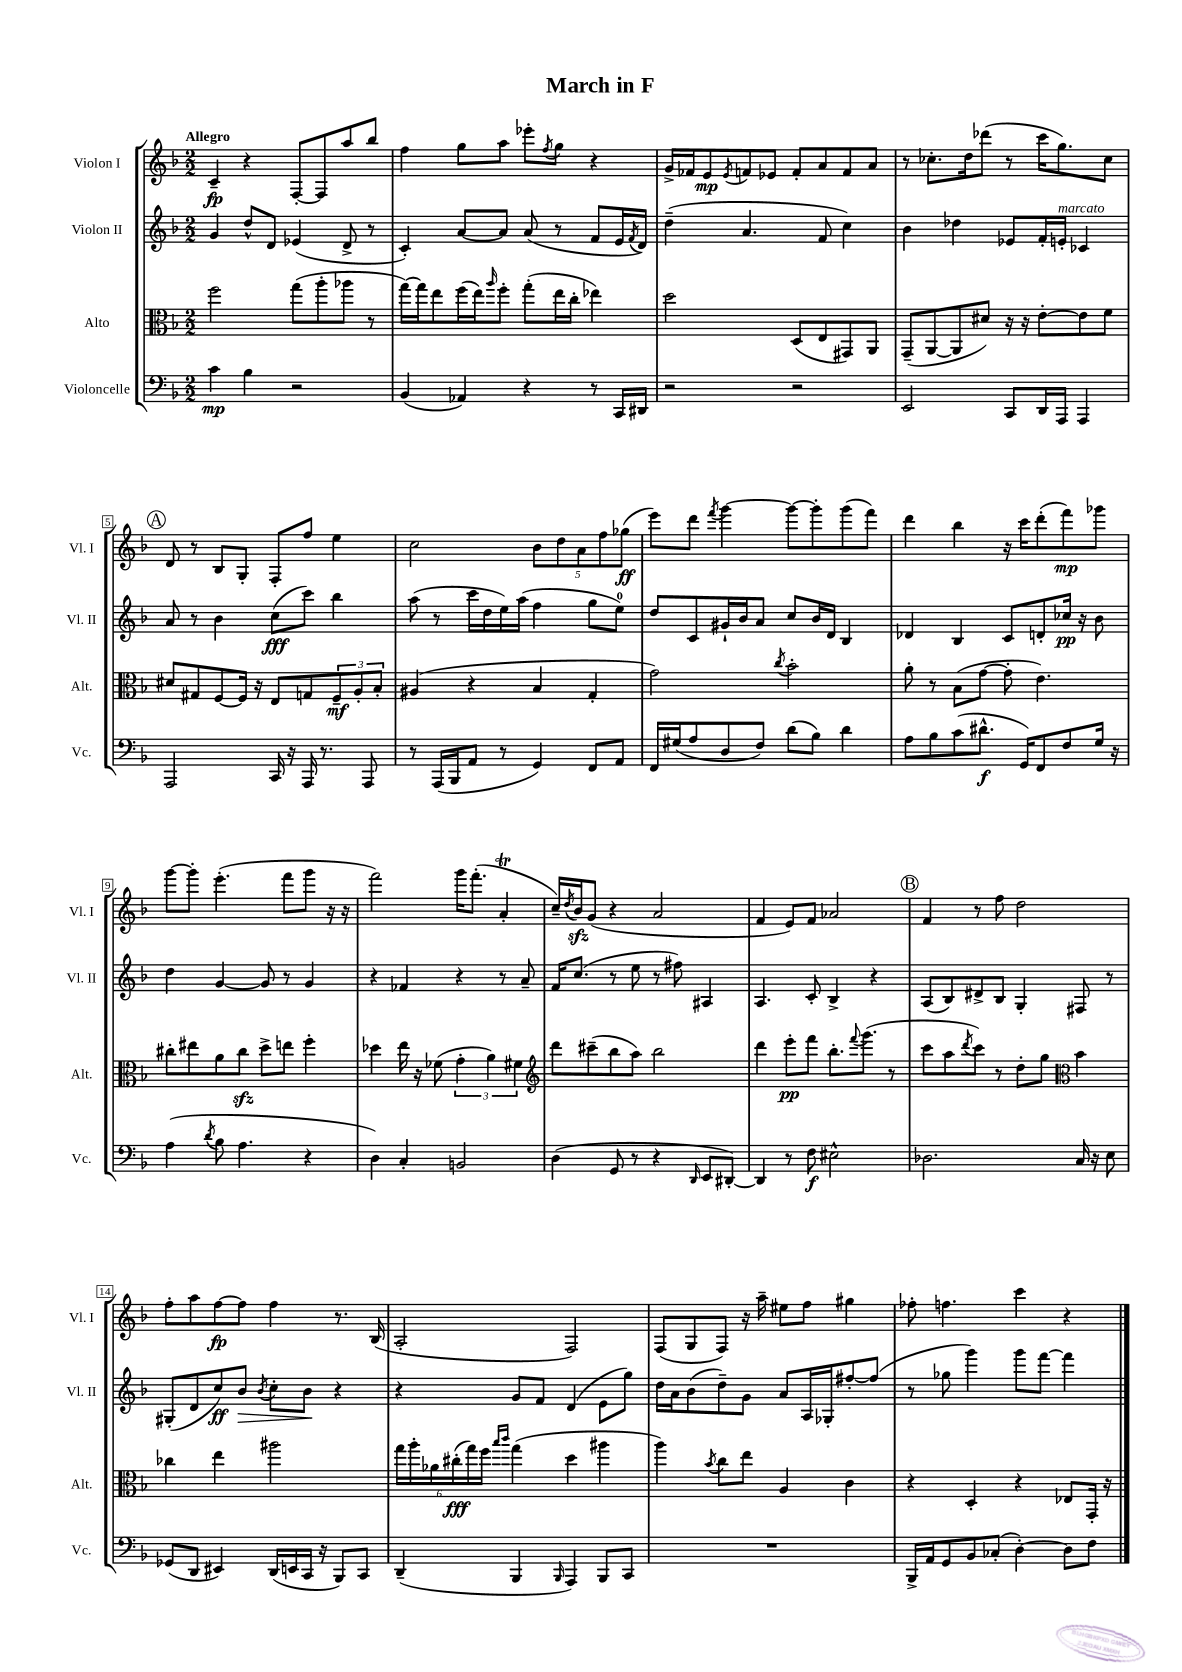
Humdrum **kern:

**kern	**kern	**kern	**kern
*staff4	*staff3	*staff2	*staff1
*clefF4	*clefC3	*clefG2	*clefG2
*k[b-]	*k[b-]	*k[b-]	*k[b-]
*M2/2	*M2/2	*M2/2	*M2/2
4c	2ff	4g	4c~
4B-	.	8dd^^	4r
.	.	8d	.
2r	(8gg	(4e-	[8F'
.	8aa'	.	8F]
.	8aa-	8d^	8aa
.	8r	8r	8bb-
=	=	=	=
(4BB-	[16gg)	4c')	4ff
.	16gg]	.	.
.	8ee	.	.
4AA-)	(16ff	[8a	8gg
.	16ee)	.	.
.	16qqaa	.	.
.	8ff'	8a]	8aa
4r	(8gg'	(8a	8eee-'
.	.	.	8qff
.	16ee	8r	8gg
.	16cc'	.	.
8r	4ee-)	8f	4r
16CC	.	16e	.
.	.	8qf	.
16DD#	.	16d)	.
=	=	=	=
2r	2dd	(4dd~	16g^
.	.	.	16f-
.	.	.	8e
.	.	.	8qe
.	.	4.a	8f
.	.	.	8e-
2r	(8D	.	8f'
.	8E	8f	8a
.	8GG#)	4cc)	8f
.	8AA	.	8a
=	=	=	=
2EE	(8GG~	4b-	8r
.	[8AA	.	8.cc-'
.	8AA]	4dd-	.
.	.	.	16dd
.	8d#)	.	(8ddd-
8CC	16r	8e-	8r
.	16r	.	.
16DD	[8e'	16f'	16ccc
16AAA	.	16e'	8.gg)
4AAA	8e]	4c-	.
.	8f	.	8cc-
=	=	=	=
2AAA	8d#	8a	8d
.	8G#	8r	8r
.	[8F	4b-	8B-
.	16F]	.	8G'
.	16r	.	.
16CC	8E	(8cc	8F'
16r	.	.	.
16AAA	8G	8ccc)	8ff
8.r	.	.	.
.	12F~	4bb-	4ee
.	12A'	.	.
8AAA	.	.	.
.	12B-'	.	.
=	=	=	=
8r	(4A#	(8aa	2cc
(16AAA	.	8r	.
16BBB-	.	.	.
8AA	4r	16ccc	.
.	.	16dd	.
8r	.	16ee)	.
.	.	(16aa	.
4GG)	4B-	4ff	10b-
.	.	.	10dd
.	.	.	10a
8FF	4G'	8gg	.
.	.	.	10ff
8AA	.	8ee)	.
.	.	.	(10gg-
=	=	=	=
16FF	2g)	8dd	8eee)
(16G#	.	.	.
8A	.	8c	8ddd
.	.	.	8qfff
8D	.	16g#`	[4ggg
.	.	16b-	.
8F)	.	8a	.
.	8qcc	.	.
(8d	2b-'	8cc	8ggg_
8B-)	.	16b-	8ggg']
.	.	16d	.
4d	.	4B-	(8ggg
.	.	.	8fff)
=	=	=	=
8A	8a'	4d-	4ddd
8B-	8r	.	.
(8c	(8B-	4B-	4bb-
8.d#^^	[8g	.	.
.	8g']	8c	16r
16GG)	.	.	16ccc
8FF	4.e)	8d'	(8ddd'
8F	.	16cc-	8fff)
.	.	16r	.
16G	.	8b-	8ggg-
16r	.	.	.
=	=	=	=
(4A	8cc#'	4dd	[8ggg
.	8ee#	.	8ggg']
8qd	.	.	.
8B-	8a	[4g	(4.eee'
4.A	8cc#	.	.
.	8dd^	8g]	.
.	8ee	8r	8fff
4r	4ff'	4g	8ggg
.	.	.	16r
.	.	.	16r
=	=	=	=
4D)	4dd-	4r	2fff)
4C'	16ee	4f-	.
.	16r	.	.
.	(8f-	.	.
2BB	6g'	4r	16ggg
.	.	.	(8.fff'
.	6a)	.	.
.	.	8r	4a'
.	6f#	.	.
.	.	8a~	.
=	=	=	=
*	*clefG2	*	*
(4D	8ddd	16f	16cc~)
.	.	.	8qdd
.	.	(8.cc	16b-
.	(8ccc#~	.	(8g
8GG	8bb-	8r	4r
8r	8aa)	8ee	.
4r	2bb-	8r	2a
.	.	8ff#)	.
16qqDD	.	.	.
8EE	.	4A#	.
[8DD#')	.	.	.
=	=	=	=
4DD#]	4ddd	4.A	4f
8r	8eee'	.	8e)
8F	8fff	8c'	8f
2E#^^	8.bb-'	4B-^	2a-
.	8qqfff	.	.
.	(8.ggg	.	.
.	.	4r	.
.	8r	.	.
=	=	=	=
2.D-	8ccc	(8A	4f
.	8aa	8B-)	.
.	8qddd	.	.
.	8ccc)	8d#^	8r
.	8r	8B-	8ff
.	8dd'	4G'	2dd
.	8gg	.	.
*	*clefC3	*	*
16C	4b-	8F#	.
16r	.	.	.
8E	.	8r	.
=	=	=	=
(8GG-	4cc-	(8G#'	8ff'
8DD	.	8d	8aa
4EE#)	4ee	8cc)	[8ff
.	.	8b-	8ff]
.	.	8qb-	.
(16DD	2aa#	8cc'	4ff
16EE	.	.	.
16CC	.	8b-	.
16r	.	.	.
8BBB-)	.	4r	8.r
8CC	.	.	.
.	.	.	(16B-
=	=	=	=
(4DD~	24gg	4r	2A'
.	24aa'	.	.
.	24a-	.	.
.	(24cc#'	.	.
.	24gg)	.	.
.	24ff	.	.
.	16qqbb-	.	.
.	16qqccc	.	.
4BBB-	(4gg	8g	.
.	.	8f	.
16qqBBB-	.	.	.
4AAA)	4dd	(4d	2F)
8BBB-	4aa#	8e	.
8CC	.	8gg)	.
=	=	=	=
1r	4aa)	16dd	(8F
.	.	16a	.
.	.	(8b-	8G
.	8qb-	.	.
.	8cc	8dd~)	8F)
.	8ee	8g	16r
.	.	.	16aa~
.	4A	8a	8ee#
.	.	16A	8ff
.	.	16G-'	.
.	4c	[8ff#'	4gg#
.	.	(8ff#]	.
=	=	=	=
16BBB-^	4r	8r	8ff-'
16AA	.	.	.
8GG	.	8gg-	4.ff
8BB-	4D'	4ggg)	.
(8C-'	.	.	.
[4D')	4r	8ggg	4ccc
.	.	[8fff	.
8D]	8E-	4fff]	4r
8F	16GG'	.	.
.	16r	.	.
==	==	==	==
*-	*-	*-	*-
